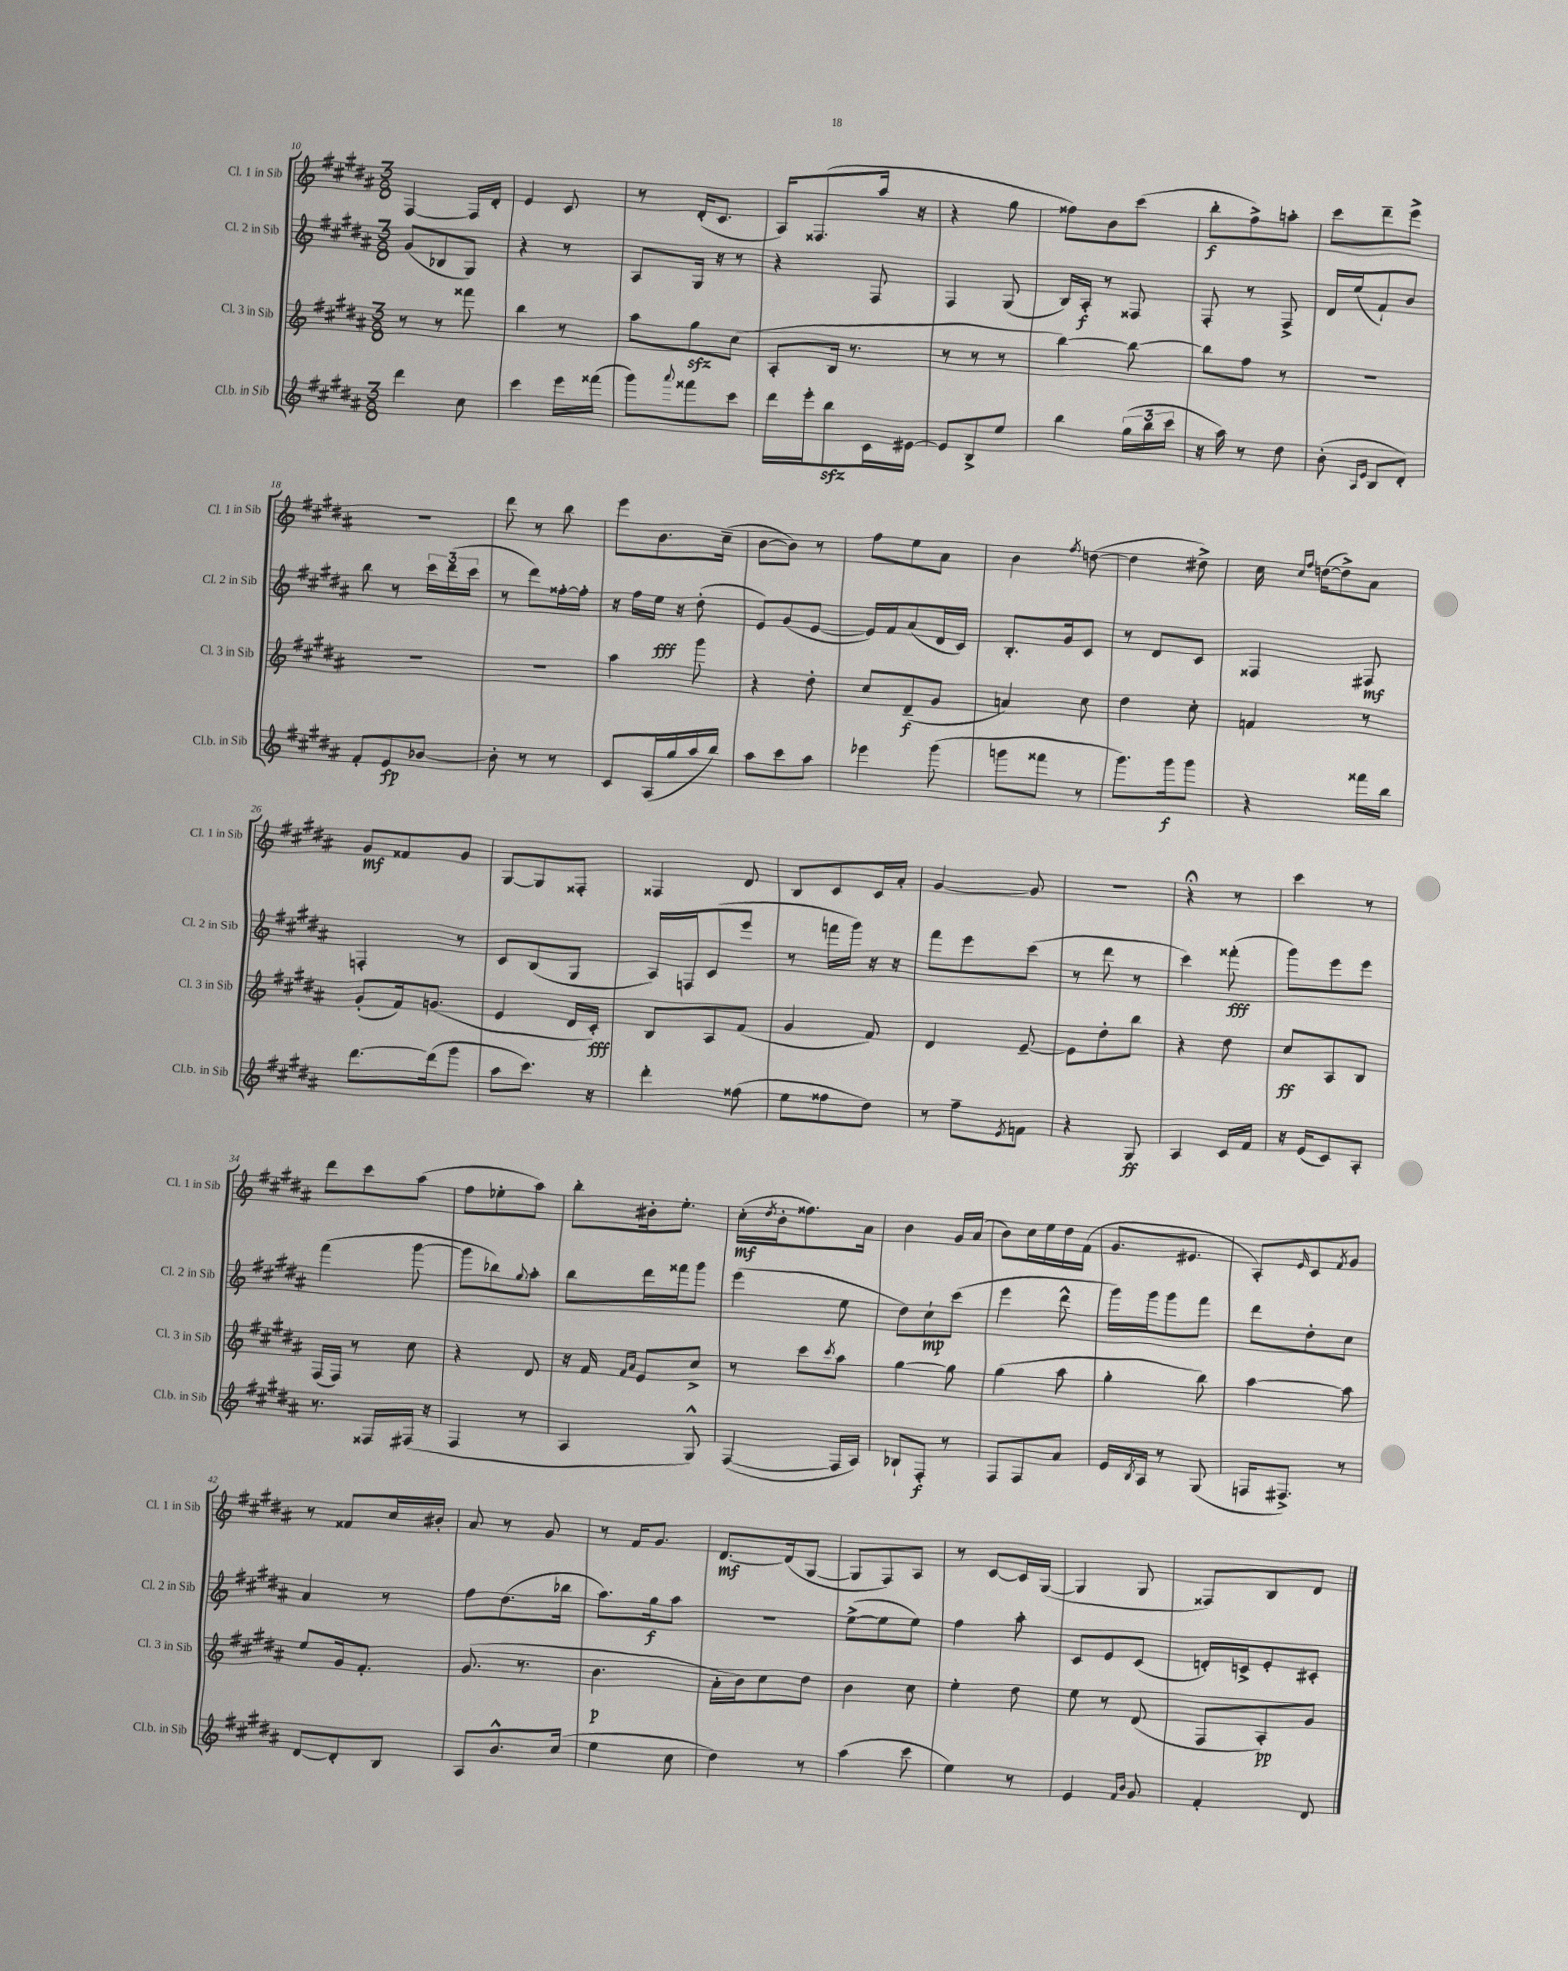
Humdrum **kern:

**kern	**dynam	**kern	**dynam	**kern	**dynam	**kern	**dynam
*part4	*part4	*part3	*part3	*part2	*part2	*part1	*part1
*staff4	*staff4	*staff3	*staff3	*staff2	*staff2	*staff1	*staff1
*I"Cl.b. in Sib	*	*I"Cl. 3 in Sib	*	*I"Cl. 2 in Sib	*	*I"Cl. 1 in Sib	*
*I'Cl.b. in Sib	*	*I'Cl. 3 in Sib	*	*I'Cl. 2 in Sib	*	*I'Cl. 1 in Sib	*
*clefG2	*	*clefG2	*	*clefG2	*	*clefG2	*
*k[f#c#g#d#a#]	*	*k[f#c#g#d#a#]	*	*k[f#c#g#d#a#]	*	*k[f#c#g#d#a#]	*
*M3/8	*	*M3/8	*	*M3/8	*	*M3/8	*
=10	=10	=10	=10	=10	=10	=10	=10
4ddd#\	.	8r	.	(8g#/L	.	[4F#/	.
.	.	8r	.	8B-X/	.	.	.
8cc#\	.	8fff##X\	.	8G#/J)	.	16F#/LL]	.
.	.	.	.	.	.	16d#'/JJ	.
=11	=11	=11	=11	=11	=11	=11	=11
4ccc#\	.	4bb\	.	4r	.	4e/	.
16eee\LL	.	8r	.	8r	.	8c#/	.
(16fff##X\JJ	.	.	.	.	.	.	.
=12	=12	=12	=12	=12	=12	=12	=12
8ggg#\L)	.	8aa#\L	.	8A#/L	.	8r	.
8qqaaa#/	.	.	.	.	.	.	.
8fff##X\	.	8gg#zz\	.	16G#/Jk	.	(16d#'/KL	.
.	.	.	.	16r	.	8.c#/J	.
8ccc#\J	.	(8cc#\J	.	8r	.	.	.
=13	=13	=13	=13	=13	=13	=13	=13
16ddd#\LL	.	8A#'/L	.	4r	.	16A#/KL)	.
16eee'\J	.	.	.	.	.	(8.F##X/	.
8bbzz\	.	16B/Jk	.	.	.	.	.
.	.	8.r	.	.	.	.	.
16c#\L	.	.	.	8F#/	.	16aa#/Jk	.
[16e#X\JJ	.	.	.	.	.	16r	.
=14	=14	=14	=14	=14	=14	=14	=14
8e#/L]	.	8r	.	4F#/	.	4r	.
8B^/	.	8r	.	.	.	.	.
8ee/J	.	8r	.	(8G#/	.	8gg#\	.
=15	=15	=15	=15	=15	=15	=15	=15
4bb\	.	[4bb\)	.	16B/LL)	.	8ff##X\L)	.
.	.	.	.	16A#'/JJ	f	.	.
.	.	.	.	8r	.	8b\	.
(24gg#\LL	.	8bb\_	.	8F##X/	.	(8ccc#\J	.
24bb\	.	.	.	.	.	.	.
24ccc#\JJ	.	.	.	.	.	.	.
=16	=16	=16	=16	=16	=16	=16	=16
16r	.	8bb\L]	.	8F#'/	.	8bb'\L	f
16aa#\)	.	.	.	.	.	.	.
8r	.	8ff#\J	.	8r	.	8ff#^\)	.
8dd#\	.	8r	.	8F#^/	.	8aan'\J	.
=17	=17	=17	=17	=17	=17	=17	=17
(8b'\	.	4.r	.	16d#/LL	.	8ccc#\L	.
.	.	.	.	(16ee/J	.	.	.
16qqA#/LL	.	.	.	.	.	.	.
16qqe/JJ	.	.	.	.	.	.	.
8B/L	.	.	.	8f#`/)	.	8ddd#~\	.
8d#'/J)	.	.	.	8b/J	.	8eee^\J	.
!!LO:LB:g=z
=18	=18	=18	=18	=18	=18	=18	=18
8f#'/L	.	4.r	.	8bb\	.	4.r	.
8e/	fp	.	.	8r	.	.	.
[8b-X/J	.	.	.	24ccc#\LL	.	.	.
.	.	.	.	(24ddd#\	.	.	.
.	.	.	.	24ccc#\JJ	.	.	.
=19	=19	=19	=19	=19	=19	=19	=19
8b-'\]	.	4.r	.	8r	.	8ddd#\	.
8r	.	.	.	8ddd#\L)	.	8r	.
8r	.	.	.	[16ff##X'\L	.	8bb\	.
.	.	.	.	16ff##'\JJ]	.	.	.
=20	=20	=20	=20	=20	=20	=20	=20
8c#/L	.	4aa#\	.	16r	.	8eee\L	.
.	.	.	.	16ff#\LL	.	.	.
(16A#/L	.	.	.	16ee\JJ	fff	8.b\	.
16gg#/	.	.	.	16r	.	.	.
16aa#/	.	8ggg#\	.	(8dd#'\	.	.	.
16bb/JJ)	.	.	.	.	.	(16cc#~\Jk	.
=21	=21	=21	=21	=21	=21	=21	=21
8aa#\L	.	4r	.	8e/L)	.	[8b\L	.
8ccc#\	.	.	.	(8g#/	.	8b\J])	.
8aa#\J	.	8dd#'\	.	[8e/J	.	8r	.
=22	=22	=22	=22	=22	=22	=22	=22
4eee-X\	.	8cc#/L	.	16e/LL])	.	8ff#\L	.
.	.	.	.	16f#/J	.	.	.
.	.	(8d#~/	f	(8a#/	.	8ee\	.
(8ggg#\	.	8g#/J	.	16d#/L	.	8a#\J	.
.	.	.	.	16c#/JJ)	.	.	.
=23	=23	=23	=23	=23	=23	=23	=23
8gggn\L	.	4an/)	.	8.B'/L	.	4b\	.
8fff##X\J	.	.	.	.	.	.	.
.	.	.	.	16g#/k	.	.	.
.	.	.	.	.	.	8qff#/	.
8r	.	8cc#\	.	8c#/J	.	([8ddn\	.
=24	=24	=24	=24	=24	=24	=24	=24
8.ggg#\L)	.	4dd#\	.	8r	.	4dd\]	.
.	.	.	.	8d#/L	.	.	.
16ggg#\k	f	.	.	.	.	.	.
8ggg#\J	.	8cc#'\	.	8c#/J	.	8dd#X^\)	.
=25	=25	=25	=25	=25	=25	=25	=25
4r	.	4fn/	.	4F##X/	.	16cc#\	.
.	.	.	.	.	.	16qqcc#/LL	.
.	.	.	.	.	.	16qqff#/JJ	.
.	.	.	.	.	.	([16ddn\KL	.
.	.	.	.	.	.	8dd^\])	.
16fff##X\LL	.	8r	.	8F#X/	mf	8a#\J	.
16bb\JJ	.	.	.	.	.	.	.
!!LO:LB:g=z
=26	=26	=26	=26	=26	=26	=26	=26
[8.ddd#\L	.	(8g#'/L	.	4Fn'/	.	8g#/L	mf
.	.	16f#/k)	.	.	.	8f##X/	.
(16ddd#\k]	.	(8.gn/J	.	.	.	.	.
8ggg#\J	.	.	.	8r	.	8g#/J	.
=27	=27	=27	=27	=27	=27	=27	=27
8aa#\L	.	4e/	.	8c#/L	.	[8G#/L	.
8.ccc#\J)	.	.	.	(8B/	.	8G#/]	.
.	.	16d#/LL	.	8G#/J	.	8F##X'/J	.
16r	.	16c#'/JJ)	fff	.	.	.	.
=28	=28	=28	=28	=28	=28	=28	=28
4ddd#'\	.	8B/L	.	16A#/LL)	.	4F##X/	.
.	.	.	.	16Fn/J	.	.	.
.	.	8A#/	.	(8c#/	.	.	.
(8ff##X\	.	(8f#/J	.	8eee/J	.	8d#/	.
=29	=29	=29	=29	=29	=29	=29	=29
8ee\L	.	4g#/	.	8r	.	8B/L	.
8ff##X\	.	.	.	16fffn\LL	.	8c#/	.
.	.	.	.	16ggg#\JJ)	.	.	.
8dd#\J)	.	8f#/)	.	16r	.	16c#/L	.
.	.	.	.	16r	.	16a#'/JJ	.
=30	=30	=30	=30	=30	=30	=30	=30
8r	.	4d#/	.	8fff#\L	.	[4g#/	.
8ff#~\L	.	.	.	8eee\	.	.	.
8qe/	.	.	.	.	.	.	.
8fn\J	.	[8e~/	.	(8ccc#\J	.	8g#/]	.
=31	=31	=31	=31	=31	=31	=31	=31
4r	.	8e\L]	.	8r	.	4.r	.
.	.	8dd#'\	.	8ddd#\	.	.	.
8G#/	ff	8bb\J	.	8r	.	.	.
=32	=32	=32	=32	=32	=32	=32	=32
4A#/	.	4r	.	4ccc#\)	.	4r;<	.
16c#/LL	.	8dd#\	.	(8fff##X'\	fff	8r	.
16f#/JJ	.	.	.	.	.	.	.
=33	=33	=33	=33	=33	=33	=33	=33
16r	.	8cc#/L	ff	8ggg#\L)	.	4ccc#\	.
(16e/KL	.	.	.	.	.	.	.
8c#/)	.	8A#/	.	8eee\	.	.	.
8A#'/J	.	8B/J	.	8eee\J	.	8r	.
!!LO:LB:g=z
=34	=34	=34	=34	=34	=34	=34	=34
8.r	.	(16F#/LL	.	(4fff#\	.	8ddd#\L	.
.	.	16F#/JJ)	.	.	.	.	.
.	.	8r	.	.	.	8ccc#\	.
16F##X/LL	.	.	.	.	.	.	.
(16F#X/JJ	.	8cc#\	.	[8ggg#\	.	(8aa#\J	.
16r	.	.	.	.	.	.	.
=35	=35	=35	=35	=35	=35	=35	=35
4F#/	.	4r	.	8ggg#\L]	.	8ff#\L	.
.	.	.	.	8bb-X\)	.	8ee-X'\	.
.	.	.	.	8qqgg#/	.	.	.
8r	.	8d#/	.	8aa#'\J	.	8aa#\J)	.
=36	=36	=36	=36	=36	=36	=36	=36
4A#/	.	16r	.	8bb\L	.	8bb'\L	.
.	.	16f#/	.	.	.	.	.
.	.	16qqf#/LL	.	.	.	.	.
.	.	16qqa#/JJ	.	.	.	.	.
.	.	8e/L	.	16ddd#\L	.	16b#X'\k	.
.	.	.	.	16fff##X\J	.	8.ee'\J	.
8G#^^/)	.	8cc#^/J	.	8ggg#\J	.	.	.
=37	=37	=37	=37	=37	=37	=37	=37
([4F#/	.	8r	.	(4eee\	.	(16cc#'\LL	mf
.	.	.	.	.	.	8qdd#/	.
.	.	.	.	.	.	16b'\J	.
.	.	8ccc#\L	.	.	.	8.ff##X\)	.
.	.	8qccc#/	.	.	.	.	.
16F#/LL]	.	8aa#\J	.	8ee\	.	.	.
16A#/JJ)	.	.	.	.	.	16a#\Jk	.
=38	=38	=38	=38	=38	=38	=38	=38
8B-X`/L	.	[4gg#\	.	8dd#\L)	.	4b\	.
8F#'/J	f	.	.	8cc#`\	mp	.	.
8r	.	8gg#\]	.	(8ccc#\J	.	16g#/LL	.
.	.	.	.	.	.	(16a#/JJ	.
=39	=39	=39	=39	=39	=39	=39	=39
8F#/L	.	(4gg#\	.	4eee\	.	8b\L)	.
8F#/	.	.	.	.	.	16cc#\L	.
.	.	.	.	.	.	16ee\	.
8a#/J	.	8aa#\	.	8ddd#^^\	.	16dd#\	.
.	.	.	.	.	.	(16f#\JJ	.
=40	=40	=40	=40	=40	=40	=40	=40
16e/LL	.	4gg#'\	.	16ggg#\LL)	.	8.g#/L	.
8qB/	.	.	.	.	.	.	.
16A#/JJ	.	.	.	16ggg#\J	.	.	.
8r	.	.	.	8ggg#\	.	.	.
.	.	.	.	.	.	8.e#X/J	.
(8G#/	.	8bb\)	.	8fff#\J	.	.	.
=41	=41	=41	=41	=41	=41	=41	=41
16Fn/KL	.	[4aa#\	.	8ddd#\L	.	8A#'/L)	.
8.F#X^/J)	.	.	.	.	.	.	.
.	.	.	.	.	.	16qqe/	.
.	.	.	.	8dd#'\	.	8c#/	.
.	.	.	.	.	.	8qf#/	.
8r	.	8aa#\]	.	8cc#\J	.	8g#/J	.
!!LO:LB:g=z
=42	=42	=42	=42	=42	=42	=42	=42
[8d#/L	.	8ee/L	.	4a#/	.	8r	.
8d#'/]	.	16g#/k	.	.	.	8f##X/L	.
.	.	8.f#'/J	.	.	.	.	.
8B/J	.	.	.	8r	.	16cc#/L	.
.	.	.	.	.	.	16b#X'/JJ	.
=43	=43	=43	=43	=43	=43	=43	=43
8A#/L	.	(8.g#/	.	8ff#\L	.	8a#/	.
8.b^^/	.	.	.	(8.dd#\	.	8r	.
.	.	8.r	.	.	.	.	.
.	.	.	.	.	.	8g#/	.
(16cc#/Jk	.	.	.	16bb-X\Jk	.	.	.
=44	=44	=44	=44	=44	=44	=44	=44
4ee\	.	4.b\	p	8.aa#\L)	.	8r	.
.	.	.	.	.	.	16f#/KL	.
.	.	.	.	16gg#\k	f	8.g#/J	.
8cc#\	.	.	.	8aa#\J	.	.	.
=45	=45	=45	=45	=45	=45	=45	=45
4dd#\)	.	16a#'\LL	.	4.r	.	[8.d#/L	mf
.	.	16b\J)	.	.	.	.	.
.	.	8cc#\	.	.	.	.	.
.	.	.	.	.	.	(16d#/k]	.
8r	.	8dd#\J	.	.	.	[8G#/J	.
=46	=46	=46	=46	=46	=46	=46	=46
(4aa#\	.	4b\	.	([8ee^\L	.	8G#/L]	.
.	.	.	.	8ee\]	.	8F#/)	.
8ccc#\	.	8cc#\	.	8ee\J)	.	8A#/J	.
=47	=47	=47	=47	=47	=47	=47	=47
4ee\)	.	4ee'\	.	4ff#\	.	8r	.
.	.	.	.	.	.	[8c#/L	.
8r	.	8dd#\	.	8aa#'\	.	16c#/L]	.
.	.	.	.	.	.	([16G#/JJ	.
=48	=48	=48	=48	=48	=48	=48	=48
4e/	.	8ee\	.	8c#/L	.	4G#/]	.
.	.	8r	.	8e/	.	.	.
16qqf#/LL	.	.	.	.	.	.	.
16qqb/JJ	.	.	.	.	.	.	.
8g#/	.	(8d#/	.	(8c#/J	.	8G#/	.
=49	=49	=49	=49	=49	=49	=49	=49
4f#'/	.	8F#/L	.	16dn'/LL)	.	8F##X/L)	.
.	.	.	.	16cn^/J	.	.	.
.	.	8A#'/)	pp	8e'/	.	8B/	.
8d#/	.	8g#/J	.	8c#X'/J	.	8d#/J	.
==	==	==	==	==	==	==	==
*-	*-	*-	*-	*-	*-	*-	*-
